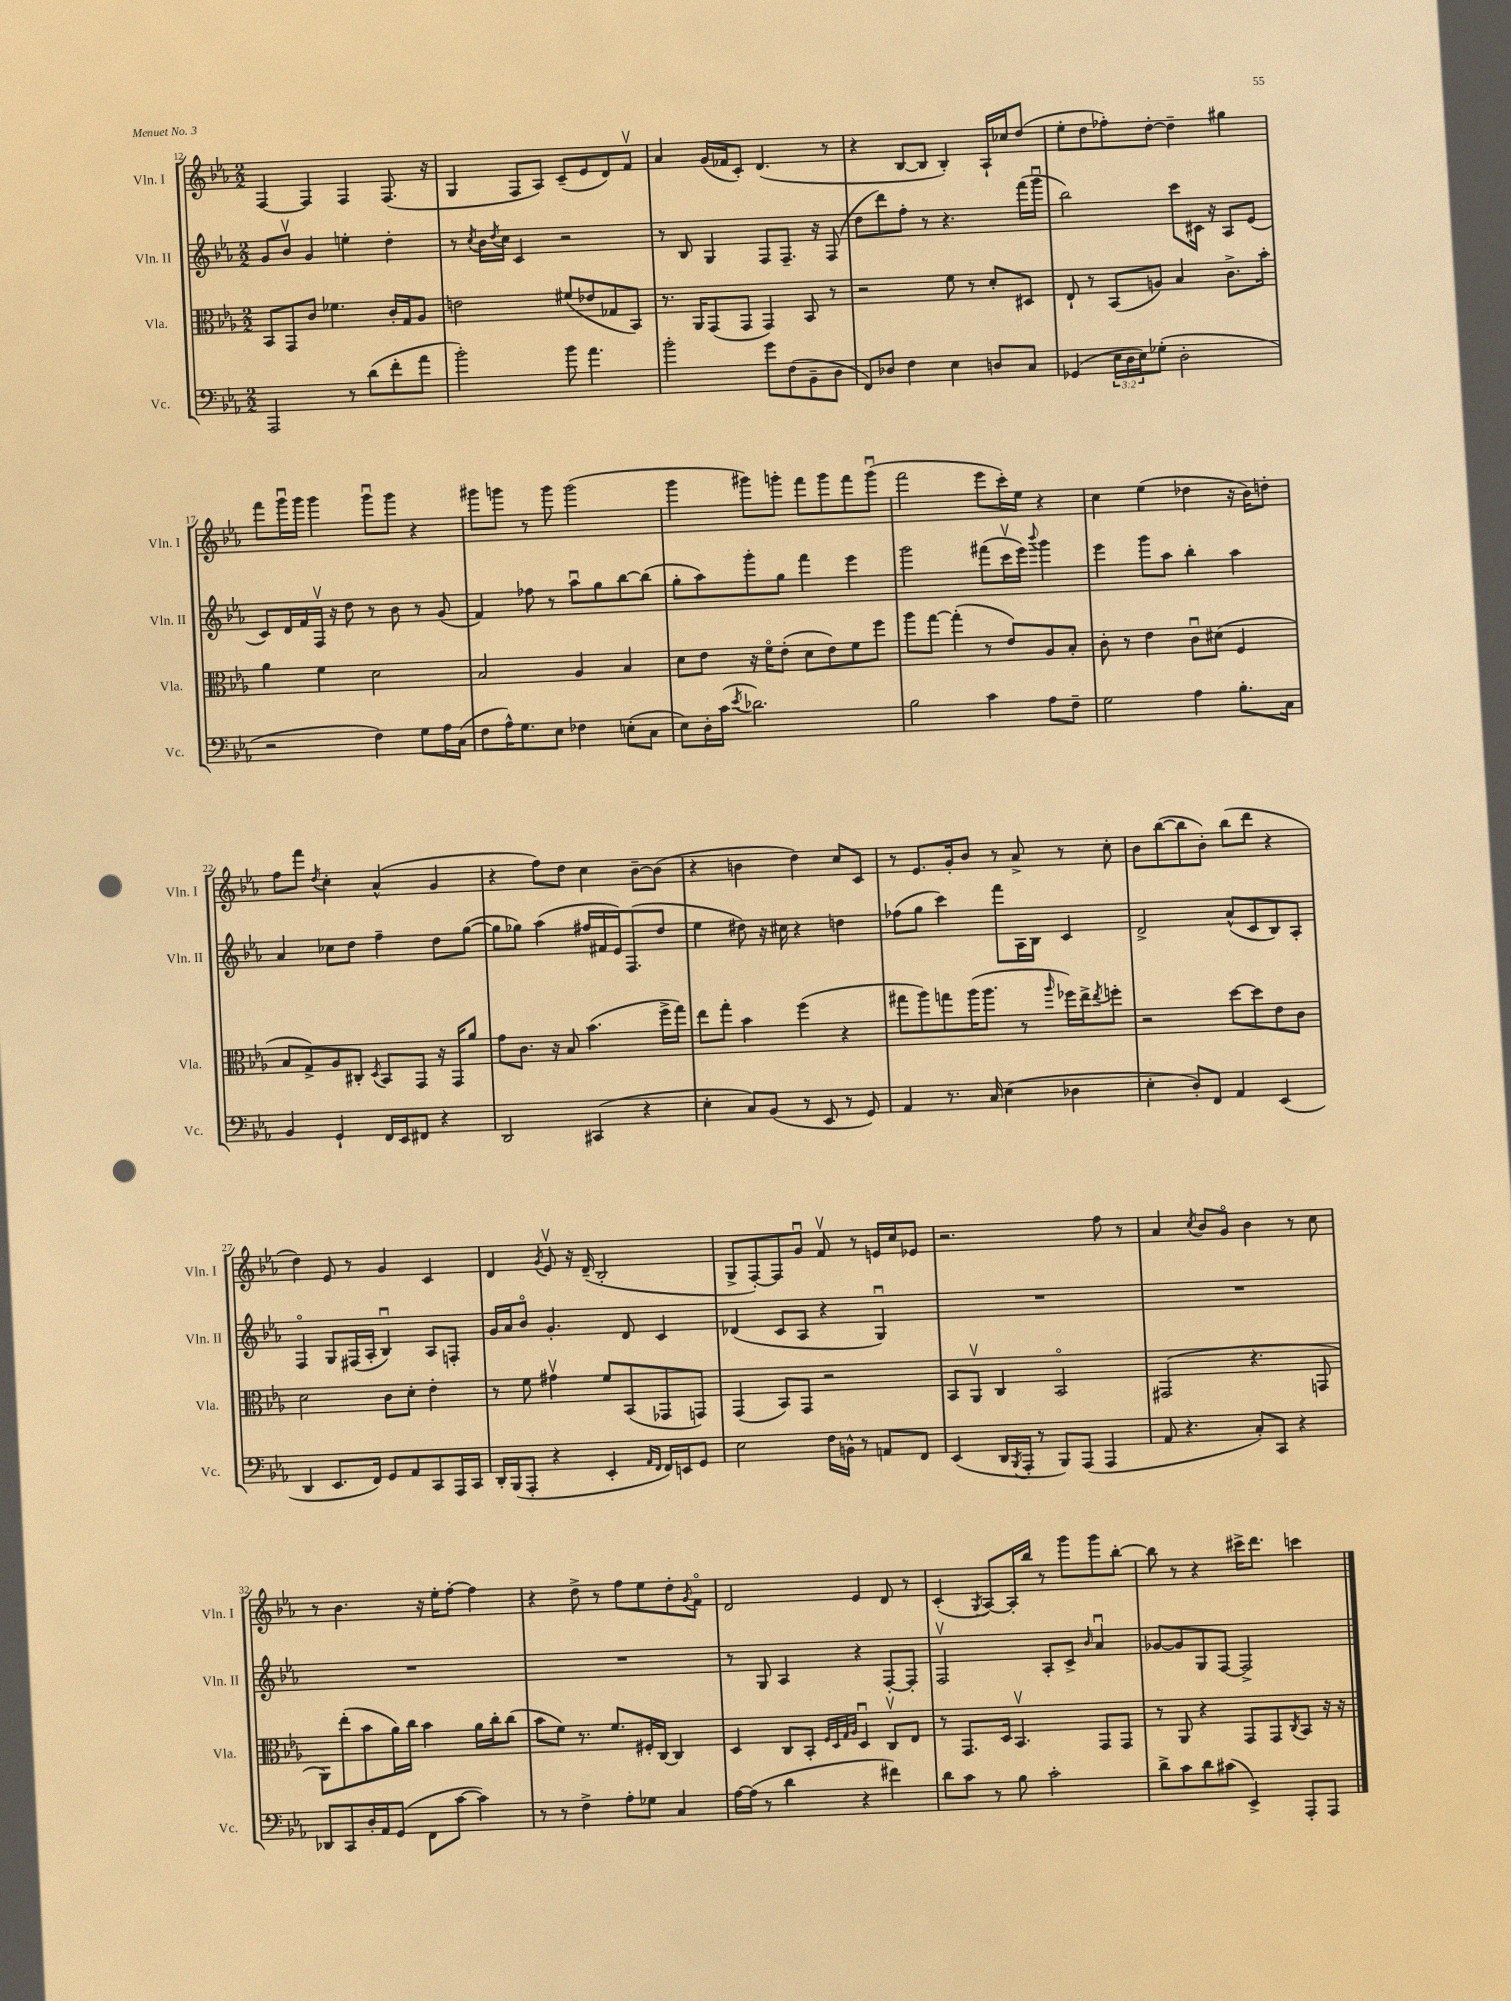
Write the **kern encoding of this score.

**kern	**kern	**kern	**kern
*part4	*part3	*part2	*part1
*staff4	*staff3	*staff2	*staff1
*I"Vc.	*I"Vla.	*I"Vln. II	*I"Vln. I
*I'Vc.	*I'Vla.	*I'Vln. II	*I'Vln. I
*clefF4	*clefC3	*clefG2	*clefG2
*k[b-e-a-]	*k[b-e-a-]	*k[b-e-a-]	*k[b-e-a-]
*M2/2	*M2/2	*M2/2	*M2/2
=12	=12	=12	=12
2AAA-/	8BB-/L	8g/L	[4F/
.	8GG/	8b-v/J	.
.	8c/J	4g/	4F/]
.	4.f-X\	.	.
8r	.	4een'\	4F/
(8d\L	.	.	.
8f'\	16c'/LL	4dd'\	(8.F/
.	16G/J	.	.
8a-\J	8A-/J	.	.
.	.	.	16r
=13	=13	=13	=13
2b-'\)	2en\	8r	4G/
.	.	8qcc/	.
.	.	16b-\LL	.
.	.	8qdd/	.
.	.	16cc\JJ	.
.	.	4c/	8F/L
.	.	.	8A-/J)
8b-\	(8f#X/L	2r	(8c~/L
4.a-\	8e-X/	.	8e-/
.	8G-X/	.	8d/)
.	8BB-/J)	.	8fv/J
=14	=14	=14	=14
2b-'\	8.r	8r	4a-/
.	.	8B-/	.
.	16AA-/KL	.	.
.	(8GG/	4G/	(16g/LL
.	.	.	16f-X/J
.	8GG/J	.	8c'/J)
8g\L	4GG/)	8F/L	(4.d/
(8F\	.	8.F~/J	.
8BB-~\	8BB-/	.	.
.	.	16r	.
8D\J	8r	(8F/	8r
=15	=15	=15	=15
8FF/L)	2r	8dd\L	4r
8D-X/J	.	8ddd\)	.
4F\	.	8ff'\J	[8B-/L
.	.	8r	8B-/J]
4E-\	8f\	4.r	4B-'/)
.	8r	.	.
8Dn/L	8d'/L	.	16A-`/LL
.	.	.	16cc-X/J
8C/J	8D#X/J	(16fff\LL	(8dd/J
.	.	16gggu\JJ	.
=16	=16	=16	=16
(4GG-X/	8E-`/	2bb-\)	8ee-'\L
.	8r	.	8dd\
24E-\LL	(8BB-/L	.	8ff-X'\)
24D\	.	.	.
24E-\J)	.	.	.
(8G-X'\J	8An/J)	.	[8dd'\J
2D'\	4B-/	8ccc\L	4dd~\]
.	.	16c#X\Jk	.
.	.	16r	.
.	8.c^\L	8A-/L	4gg#X\
.	.	(8e-/J	.
.	16b-'\Jk	.	.
!!LO:LB:g=z
=17	=17	=17	=17
2r	4a-\	8c/L)	8fff\L
.	.	16d/L	16gggu\L
.	.	16f/	16ggg\JJ
.	4f\	16Fv/JJ	4ggg\
.	.	16r	.
.	.	8dd\	.
4F\)	2d\	8r	8gggu\L
.	.	8b-\	8ggg\J
8G\L	.	8r	4r
16A-\L	.	(8g/	.
(16C\JJ	.	.	.
=18	=18	=18	=18
8F\L	2B-/	4f/)	8ggg#X\L
16A-^^\K)	.	.	8gggn\J
8.G\	.	.	.
.	.	8ff-X\	8r
8E-\J	.	8r	8ggg\
4F-X\	4A-/	8aa-u\L	(2ggg\
.	.	8gg\	.
(8En'\L	4B-/	[8bb-\	.
8C\J	.	(8bb-\J]	.
=19	=19	=19	=19
8E-\L)	8d\L	8gg'\L	4ggg\
16D'\L	8e-\J	8aa-\)	.
(16c\JJ	.	.	.
8qe-/	.	.	.
2.d-X\)	16r	8ggg'\	8ggg#X\L)
.	16f\KL	.	.
.	(8e-'\J	8gg\J	8gggn'\J
.	8d\L	4fff\	8fff\L
.	8e-\)	.	8ggg\
.	8f\	4eee-\	8fff\
.	8ff\J	.	(8gggu\J
=20	=20	=20	=20
2B-\	8aa-\L	2ggg\	2fff\
.	[8gg\J	.	.
.	(4gg'\]	.	.
4c\	8r	(8fff#X\L	8eee-\L
.	8e-/L)	16cccv\L	16ccc'\L)
.	.	16eee-\JJ)	16ee-\JJ
.	.	8qqbbb-/	.
8A-\L	8A-/	4ggg\	4r
8F~\J	8B-'/J	.	.
=21	=21	=21	=21
2G\	8c'\	4eee-\	4cc\
.	8r	.	.
.	4e-\	8ggg\L	(4ee-\
.	.	8aa-\J	.
4A-\	8cu\L	4bb-'\	4dd-X\
.	(8d#X\J	.	.
8.B-'\L	4F/	4aa-\	16r
.	.	.	16b-\KL)
.	.	.	8ddn'\J
16C\Jk	.	.	.
!!LO:LB:g=z
=22	=22	=22	=22
4BB-/	8B-/L	4a-/	8ff\L
.	8G^/)	.	8fff\J
.	.	.	8qdd/
4GG`/	8A-/	8cc-X\L	4cc'\
.	8C#X'/J	8dd\J	.
.	8qD/	.	.
16FF/LL	8BB-/L	4ff~\	(4a-^^/
16EE-/J	.	.	.
8FF#X/J	8GG/J	.	.
4r	16r	8dd\L	4g/
.	16GG/KL	.	.
.	8a-/J	([8gg\J	.
=23	=23	=23	=23
2DD/	8g\L	8gg\L]	4r
.	8.c\J	8gg-X\J)	.
.	.	(4aa-\	8ff\L)
.	16r	.	.
.	8B-/	.	8dd\J
(4CC#X/	(4.b-\	16ff#X/LL	4cc\
.	.	16f#X/	.
.	.	16e-/J)	.
.	.	(8.F/	.
4r	.	.	[8b-~\L
.	16ff^\LL	8dd/J	(8b-\J]
.	16gg\JJ)	.	.
=24	=24	=24	=24
4E-'\	8ee-\L	4ee-\	4r
.	8gg'\J	.	.
8C/L)	4b-\	8dd#X\)	4bn\
(8BB-/J	.	16r	.
.	.	16cc#X\	.
8r	(4ff\	4r	4dd\)
8EE-/	.	.	.
8r	4r	4ddn\	8cc/L
8GG/)	.	.	8c/J
=25	=25	=25	=25
4AA-/	8gg#X\L	(8ff-X\L	8r
.	8aa-\)	8gg\J	8.e-/L
8.r	8ggn\	4ccc\)	.
.	.	.	16g'/k
.	(16aa-\K	.	8b-/J
16C/	8.aa-\J	.	.
(4E-\	.	8fff\L	8r
.	8r	16A-\L	8a-^/
.	.	16B-\JJ	.
.	16qqaa-/	.	.
4D-X\	16ff-X\LL)	4c/	8r
.	16ee-^\J	.	.
.	8qee-/	.	.
.	8ffn'\J	.	8cc'\
=26	=26	=26	=26
4E-'\	2r	2d^/	8b-\L
.	.	.	([8bb-\
8D'/L)	.	.	8bb-\]
8FF/J	.	.	8b-'\J)
4AA-/	[8dd\L	(8a-^^/L	(8bb-\L
.	8dd\]	8c/	8ddd\J
(4EE-/	8e-\	8B-/)	4r
.	8c\J	8A-'/J	.
!!LO:LB:g=z
=27	=27	=27	=27
4DD/	2d\	4F/	4dd\)
8.EE-/L	.	8G/L	8e-/
.	.	(16F#X/L	8r
16FF/Jk)	.	16A-'/JJ	.
8GG/L	8c\L	4B-u/)	4g/
8AA-/	8d'\J	.	.
8CC/	4e-'\	8A-/L	4c/
16AAA-/L	.	8Fn'/J	.
16CC/JJ	.	.	.
=28	=28	=28	=28
16DD'/LL	8r	16g/LL	4d/
(16BBB-/J	.	16a-/J	.
8AAA-'/J	8f\	8b-/J	.
.	.	.	8qg/
4r	4g#Xv\	4.g'/	8e-v/
.	.	.	16r
.	.	.	(16d~/
4EE-'/	8f/L	.	2B-'/
.	(8BB-/	8d/	.
16qqAA-/LL	.	.	.
16qqFF/JJ	.	.	.
16FF/LL)	8GG-X/	4c/	.
16EEn/J	.	.	.
8GG/J	8GGn/J)	.	.
=29	=29	=29	=29
2E-\	(4GG/	(4d-X/	8G^/L
.	.	.	[8F'/)
.	8BB-/L)	8c/L	8F/]
.	8GG/J	8A-/J	8gu/J
16F\LL	2r	4r	8fv/
16BBn^^\JJ	.	.	.
8r	.	.	8r
8AAn/L	.	4Gu/)	16en/LL
.	.	.	16cc/J
8FF/J	.	.	8e-X/J
=30	=30	=30	=30
(4EE-/	8BB-/L	1r	2.r
.	8AA-v/J	.	.
16DD/LL	4C/	.	.
8qBBB-/	.	.	.
16AAA-'/JJ	.	.	.
8r	.	.	.
8BBB-/L)	2BB-/	.	.
(8AAA-/J	.	.	.
4AAA-/	.	.	8ff\
.	.	.	8r
=31	=31	=31	=31
8AA-/	(2GG#X/	1r	4a-/
4.r	.	.	.
.	.	.	8qcc/
.	.	.	8b-/L
.	.	.	8g/J
8C'/L)	4.r	.	4b-\
8CC/J	.	.	.
4r	.	.	8r
.	8GGn/	.	8cc\
!!LO:LB:g=z
=32	=32	=32	=32
8DD-X/L	8AA-\L)	1r	8r
8CC/	(8ee-'\	.	4.b-\
16D'/L	8b-\	.	.
16AA-/J	.	.	.
(8GG/J	16a-\L)	.	.
.	16cc\JJ	.	.
8FF\L	4b-\	.	16r
.	.	.	16ee-'\KL
[8c\J	.	.	[8ff'\J
4c\])	16a-\LL	.	4ff\]
.	16cc'\J	.	.
.	(8cc\J	.	.
=33	=33	=33	=33
8r	8b-\L	1r	4r
8r	8f\J)	.	.
4F^\	8.r	.	8dd^\
.	.	.	8r
.	8.f/L	.	.
8A-'\L	.	.	8ff\L
8G-X\J	16F#X'/L	.	8ee-\
.	[16C/JJ	.	.
4C/	4C/]	.	8dd'\
.	.	.	8qg/
.	.	.	8f\J
=34	=34	=34	=34
[16A-\LL	4D/	8r	2d/
(16A-\JJ]	.	.	.
8r	.	8G/	.
4d\	8C/L	4A-/	.
.	8BB-'/J	.	.
.	32qqF/LLL	.	.
.	32qqD/	.	.
.	32qqG/	.	.
.	32qqA-/JJJ	.	.
4r	4Du/	4r	4e-/
4f#X\)	8Cv/L	[8F'/L	8d/
.	8E-/J	8F'/J]	8r
=35	=35	=35	=35
8d\L	8r	2Fv/	(4c'/
8c\J	8.GG/L	.	.
.	.	.	8qG/
8r	.	.	[8A-/L)
.	16D/Jk	.	.
8B-\	4.BB-v/	.	16A-'/L]
.	.	.	16bb-/JJ
2c'\	.	8A-'/L	8r
.	.	8c^/J	8ggg\L
.	.	16qqb-/	.
.	8GG/L	4a-u/	8ggg\
.	8GG/J	.	[8bb-'\J
=36	=36	=36	=36
8d^\L	8r	[8g-X/L	8bb-\]
8c\	8AA-/	8g-/]	8r
8d\	4r	8G/	4r
(8c#X\J	.	[8F/J	.
4EE-^/)	8GG/L	2F^/]	16ccc#X^\KL
.	.	.	8.ddd\J
.	8GG/	.	.
.	8qC/	.	.
8AAA-'/L	8BB-/J	.	4cccn\
8AAA-/J	16r	.	.
.	16r	.	.
==	==	==	==
*-	*-	*-	*-
